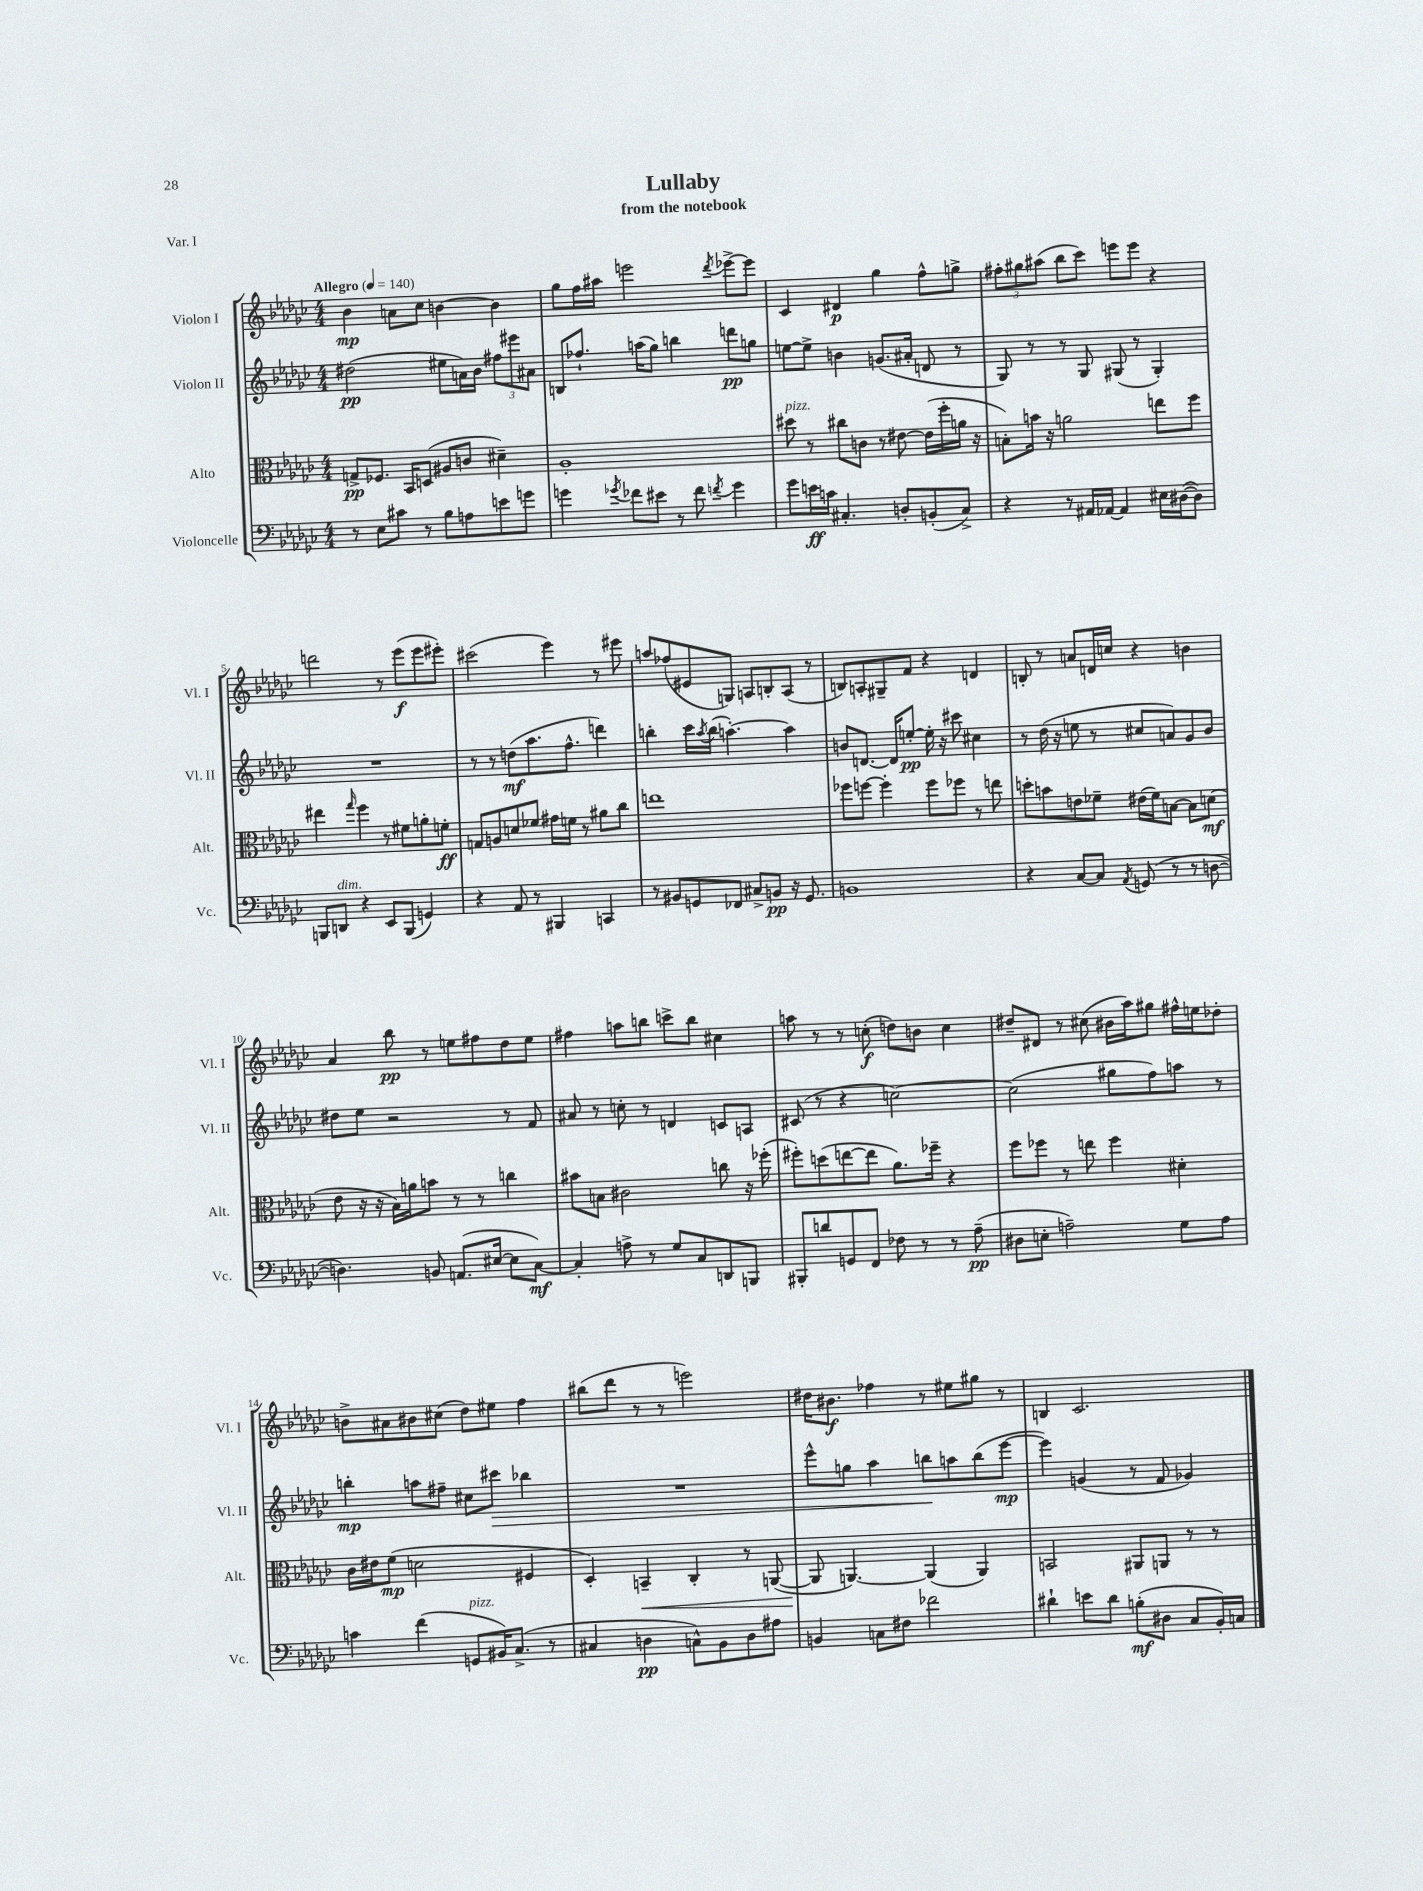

**kern	**kern	**kern	**kern
*staff4	*staff3	*staff2	*staff1
*clefF4	*clefC3	*clefG2	*clefG2
*k[b-e-a-d-g-c-]	*k[b-e-a-d-g-c-]	*k[b-e-a-d-g-c-]	*k[b-e-a-d-g-c-]
*M4/4	*M4/4	*M4/4	*M4/4
*MM140	*MM140	*MM140	*MM140
8r	8G^/L	(2dd#\	4b-\
8E-\L	8.F-/J	.	.
8c#\J	.	.	8a\L
.	16BB-/LK	.	.
8r	(8D/J	.	8cc-\J
8B-\L	8A#/L	8ee#\L	[4b\
8A\	8c/J	16a\L)	.
.	.	16b-\JJ	.
8e\	4d#~\)	12ff#\L	4b\]
.	.	12eee#\	.
8g\J	.	.	.
.	.	12a#\J	.
=	=	=	=
4g\	1A-'	8B/L	8gg-\L
.	.	8.ff-`/J	16ff\L
.	.	.	16aa#\JJ
8qg-/	.	.	.
8f-\L	.	.	2eee\
.	.	(16aa\LK	.
8e#\J	.	8gg-\J)	.
8r	.	4bb\	.
8f-\	.	.	.
8qf/	.	.	8qddd-/
4g-\	.	8ddd\L	[8eee-^\L
.	.	8gg\J	8eee-\]J
=	=	=	=
8g-\L	8dd#\	[8ee\L	4c-/
16e\L	8r	8ee^\]J	.
16c\JJ	.	.	.
4.C#'/	8cc#\L	4b\	4d#/
.	8c\J	.	.
.	8r	(8.g/L	4gg-\
8D'/L	[8e#\	.	.
.	.	16a#'/Jk	.
(8BB'/	(16e#\]LL	8d/	8ff^^\L
.	16ff'\	.	.
8C#^/J)	16a\JJ	8r	8gg^\J
.	16r	.	.
=	=	=	=
4r	8B'\L)	8G-/)	12ff#'\L
.	.	.	12gg#\
.	16b\Jk	8r	.
.	.	.	(12aa#\J
.	16r	.	.
8r	2a\	8r	8bb-\L
16AA#/LL	.	8G-/	8ccc-\J)
[16AA-/JJ	.	.	.
4AA-/]	.	(8G#/	8eee\L
.	.	8r	8eee\J
16E#\LL	8ee\L	4G#'/)	4r
([16D#\J	.	.	.
8D#\]J)	8ff\J	.	.
=	=	=	=
8BBB/L	4ee#\	1r	2ddd\
8DD/J	.	.	.
.	16qqgg-/	.	.
4r	4ff\	.	.
8EE-/L	8r	.	8r
(8BBB/J	8f#\L	.	(8eee-\L
4GG/)	8a'\	.	8eee-\
.	8f'\J	.	8eee#'\J)
=	=	=	=
4r	8G/L	8r	(2ccc#\
.	8A/	8r	.
8AA-/	8d/	(8dd\L	.
8r	8f-/J	8.aa-\	.
4BBB#/	16g#\LL	.	4eee-\)
.	16f\JJ	8.ff^^\J	.
.	8r	.	.
4CC/	8a#\L	4ddd\)	8r
.	8cc-\J	.	8eee#\
=	=	=	=
8r	1ee	4bb'\	8aa/L
8BB#/L	.	.	(8ff-/
8GG/	.	16ccc-\LL	8e#/
.	.	8qaa-/	.
.	.	(16bb\JJ	.
8FF-/J	.	[4.aa'\)	8G/J)
8C#^/L	.	.	8A/L
8BB/J	.	.	8B'/
16r	.	4aa\]	(8A/J
8.GG/	.	.	.
.	.	.	8r
=	=	=	=
1BB	8ff-\L	8b/L	8B/L)
.	[8ff\J	[8.d/J	8A'/
.	4ff'\]	.	8G#~/
.	.	16d/]LK	.
.	.	[8ee'/J	8f/J
.	8ff\L	16ee'\]	4r
.	.	16r	.
.	8ff-\J	8ccc#\	.
.	8r	4cc#\	4d/
.	8ee\	.	.
=	=	=	=
4r	8dd'\L	8r	8B'/
.	8b\	(16dd-\	8r
.	.	16r	.
[8C-/L	8e\	8ee\	8a/L
8C-/]J	8f-~\J	8r	16d/L
.	.	.	16cc/JJ
8qAA-/	.	.	.
(8GG/	(16e#\LL	8cc#/L	4r
.	16f-\J)	.	.
8r	[8B\J	8a/)	.
8r	8B\]L	8g-/	4b\
[8D\	(8d\J	8b-/J	.
=	=	=	=
4.D\])	8e-\	8dd#\L	4a-/
.	16r	8ee-\J	.
.	16r	.	.
.	16B-\LL)	2r	8bb-\
.	16a\J	.	.
8BB/	8b\J	.	8r
(8.AA/L	8r	.	8ee\L
.	8r	.	8ff#\
[16E#/Jk	.	.	.
8E#\]L	4cc\	8r	8dd-\
[8C-\J)	.	8f/	8ee\J
=	=	=	=
4C-'/]	8b#\L	8a#/	4ff#\
.	8B\J	8r	.
8A^\	2c#\	8cc'\	8aa\L
8r	.	8r	8bb\J
8G-/L	.	4d/	8ccc^\L
8C-/	.	.	8bb\J
8DD/	8cc\	8c/L	4cc#\
8BBB/J	16r	8A/J	.
.	(16ff-'\	.	.
=	=	=	=
8BBB#'/L	8ff#'\L)	(8c#/	8aa\
8d/	(8dd\	8r	8r
8GG/	[8ee\	4r	8r
8FF/J	8ee\]J	.	(8cc'\
8F-\	8.a-\L)	[2cc\)	8dd\L)
8r	.	.	8b\J
.	16ff-~\Jk	.	.
8r	4r	.	4cc\
(8A-~\	.	.	.
=	=	=	=
8D#\L	8ff\L	(2cc\]	8dd#~/L
8E'\J	8ff-\J	.	8d#/J
2A~\)	8r	.	8r
.	8ee\	.	(8cc#\
.	4ff-\	8gg#\L	16b#\LL
.	.	.	16aa-\J)
.	.	8ff\)	8gg#\J
8G-\L	4d#'\	8aa\J	16ff#^^\LL
.	.	.	16ee\J
8A\J	.	8r	8dd-'\J
=	=	=	=
4c\	16c-\LL	4bb'\	8b^\L
.	16e#\J	.	.
.	(8f\J	.	8a#\
(4f\	2d\	8aa\L	8b#\
.	.	8ff#~\J	(8cc#\J
8GG/L	.	8cc#\L	8dd-\L)
16BB#/K)	.	8ccc#\J	8ee#\J
(8.C-^/J	.	.	.
.	4F#/	4bb-\	4ff\
8r	.	.	.
=	=	=	=
4C#/	4D-'/)	1r	(8bb#\L
.	.	.	8ddd-\J
4D\	4BB~/	.	8r
.	.	.	8r
8C^^\L)	4C-'/	.	2eee\)
8BB-\	.	.	.
8D\	8r	.	.
8A#\J	([8AA/	.	.
=	=	=	=
4BB/	8AA/]	8eee-^^\L	16dd#\LK
.	.	.	8.b#\J
.	[4.AA/)	8gg\J	.
8C\L	.	4aa-\	4ff-\
8F#\J	.	.	.
2f-\	(4AA/]	8bb\L	8r
.	.	8aa\	8ee#\L
.	4AA/)	(8bb\	8gg#\J
.	.	[8eee-\J	8r
=	=	=	=
4d#`\	2BB/	4eee-\])	4B/
8e\L	.	(4g/	2.c-/
8d#\J	.	.	.
(8B'\L	8AA#/L	8r	.
8D#\J	8AA/J	8f/	.
8C-/L	8r	4g-/)	.
16BB-'/L)	8r	.	.
16C/JJ	.	.	.
==	==	==	==
*-	*-	*-	*-
